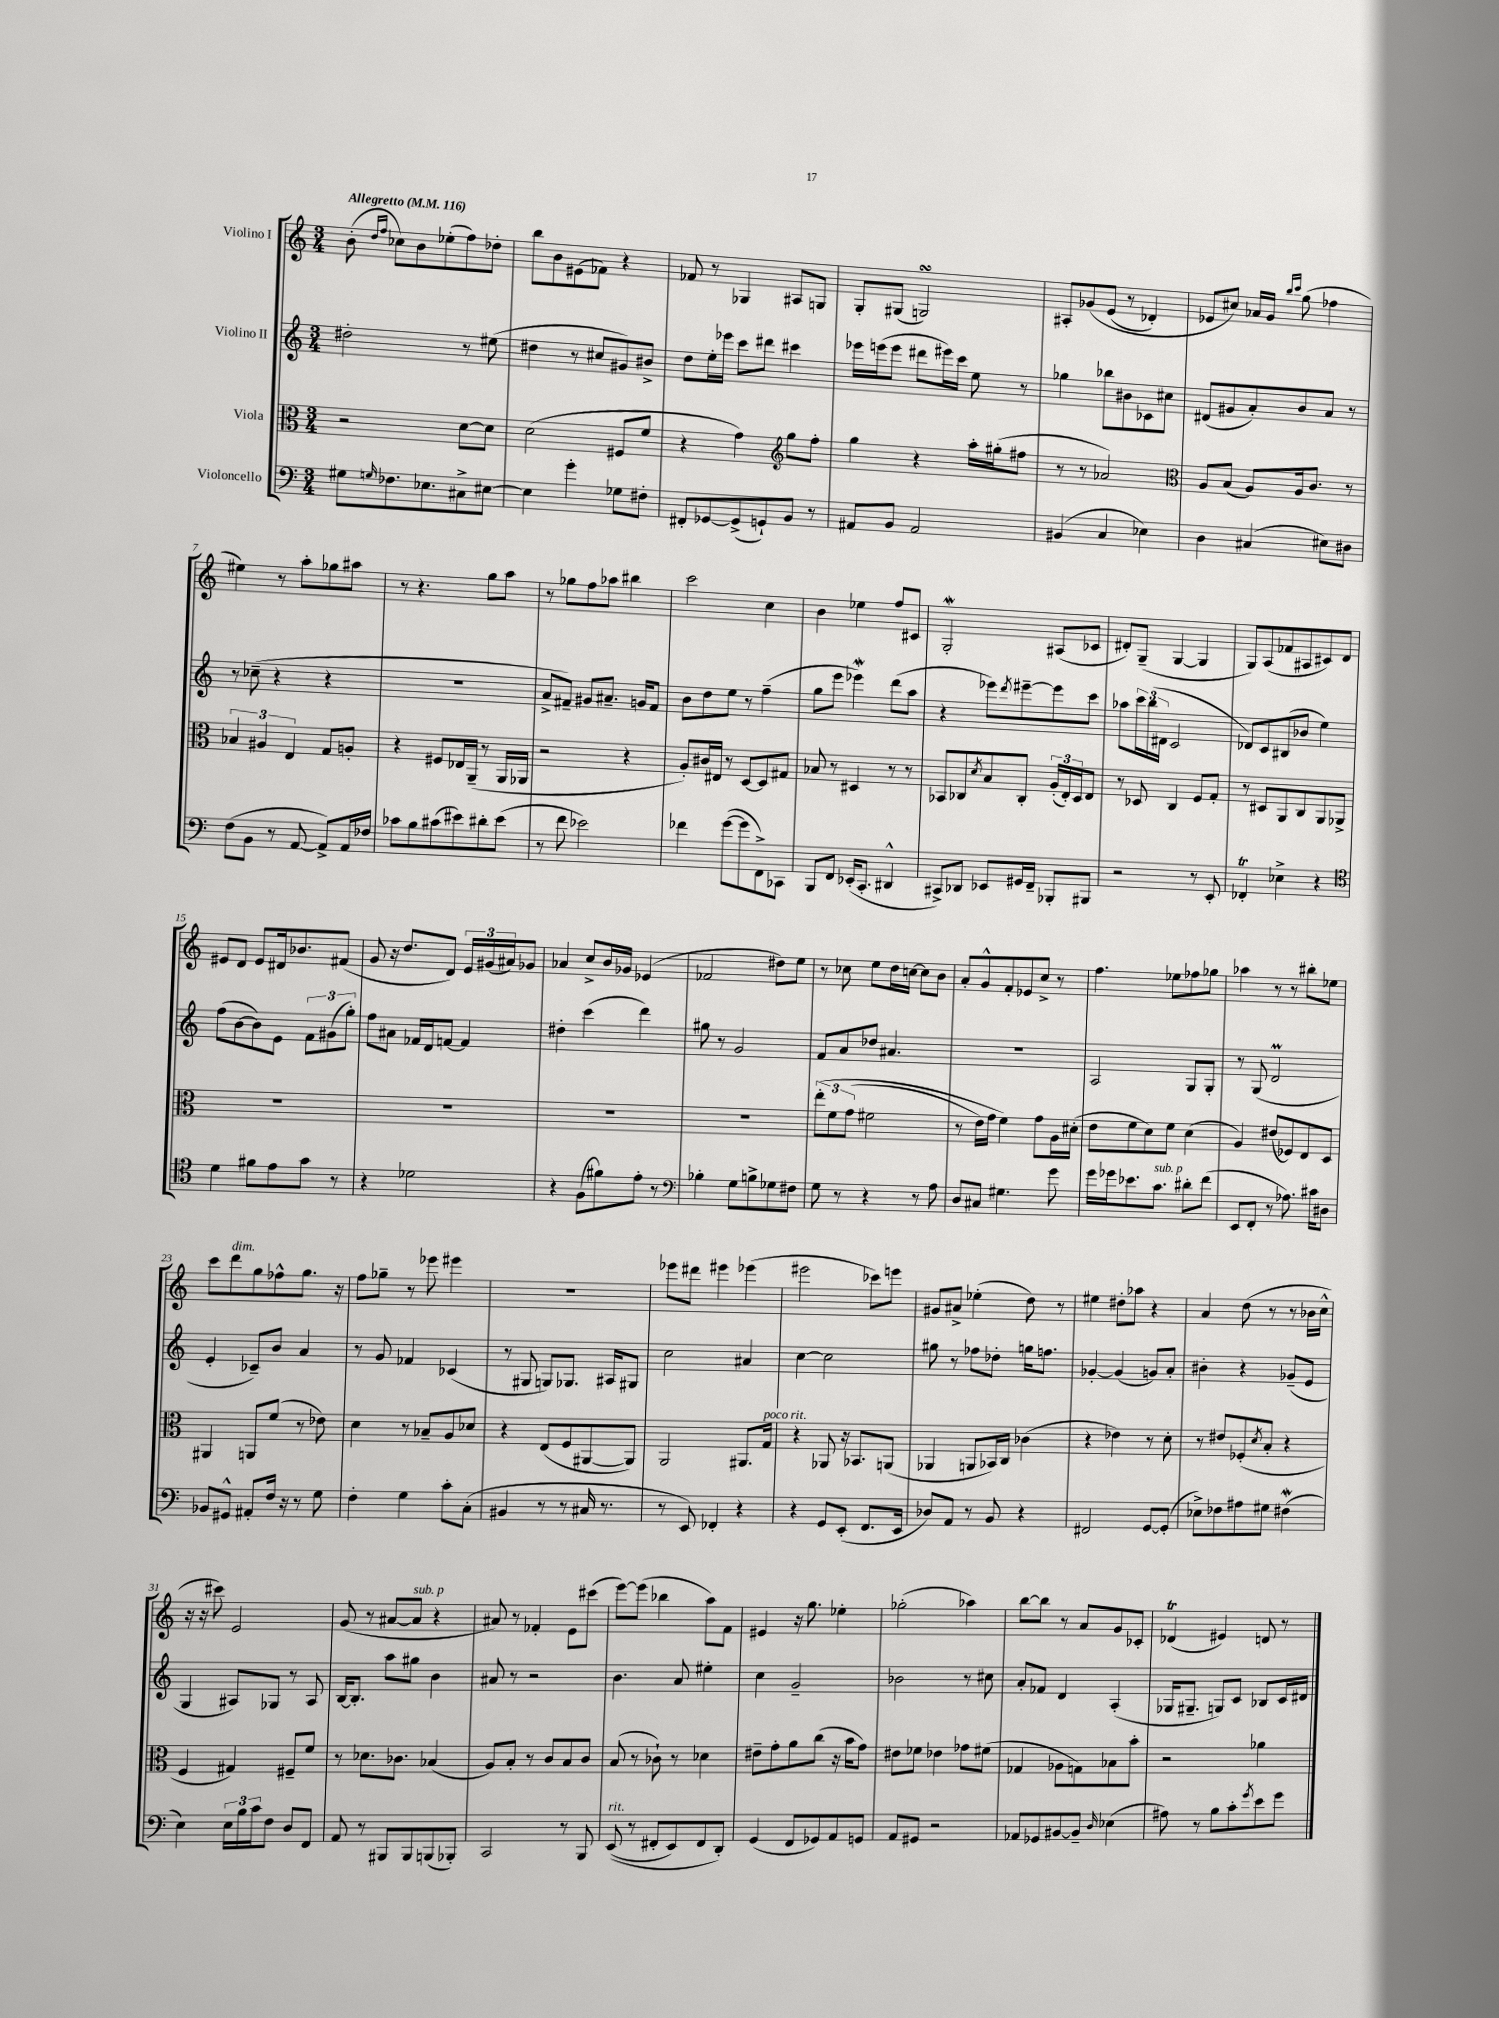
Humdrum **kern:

**kern	**kern	**kern	**kern
*part4	*part3	*part2	*part1
*staff4	*staff3	*staff2	*staff1
*I"Violoncello	*I"Viola	*I"Violino II	*I"Violino I
*clefF4	*clefC3	*clefG2	*clefG2
*k[]	*k[]	*k[]	*k[]
*M3/4	*M3/4	*M3/4	*M3/4
*MM116	*MM116	*MM116	*MM116
=1	=1	=1	=1
!	!	!	!LO:TX:a:B:t=Allegretto
8G#X\L	2r	2dd#X'\	(8b'\
.	.	.	16qqdd/LL
16qqGn/	.	.	16qqff/JJ
8.F-X\	.	.	8cc-X\L)
.	.	.	8b\
8.E-X\	.	.	.
.	.	.	(8ee-X'\
8C#X^\	[8d\L	8r	8ff\)
[8E#X\J	8d\J]	(8ee#X\	8dd-X'\J
=2	=2	=2	=2
4E#\]	(2d\	4dd#X\	8bb\L
.	.	.	8b\
4g'\	.	8r	(8e#X\
.	.	8cc#X/L	8f-X\J)
8G-X\L	8F#X/L	8g#X/)	4r
8F#X'\J	8f/J	8b#X^/J	.
=3	=3	=3	=3
8FF#X'/L	4r	8dd\L	8f-X/
[8GG-X/	.	16ee'\L	8r
.	.	16eee-X\JJ	.
(8GG-^/]	4g\)	8ccc\L	4G-X/
8GGn`/)	.	8ddd#X\J	.
*	*clefG2	*	*
8BB/J	8gg\L	4ccc#X\	8A#X/L
8r	8ff'\J	.	8Gn/J
=4	=4	=4	=4
8AA#X/L	4gg\	16eee-X\LL	8G'/L
.	.	(16eeen\J	.
8BB/J	.	8eee\J	(8G#X/J
2AA#/	4r	8ddd#X\L	2GnsSSS/)
.	.	16eee#X\L)	.
.	.	16ccc\JJ	.
.	16aa'\LL	8ee\	.
.	(16gg#X'\J	.	.
.	8ff#X\J	8r	.
=5	=5	=5	=5
(4BB#X/	8r	4gg-X\	8A#X'/L
.	8r	.	(8g-X/
4C/	2a-X/)	8bb-X\L	(8e/J
.	.	8b#X\	8r
4E-X\)	.	8c-X\	4d-X'/)
.	.	8cc#X\J	.
=6	=6	=6	=6
*	*clefC3	*	*
4D\	8A/L	(8d#X/L	8e-X/L
.	(8B/J	8g#X/	8cc#X/J)
(4C#X/	8A/L)	8a'/)	16a-X/LL
.	.	.	16g/JJ
.	.	.	16qqbb/LL
.	.	.	16qqccc/JJ
.	16A/k	8b/	(8gg\
.	8.c/J	.	.
8E#X\L)	.	8a/J	4ff-X\
8D#X\J	8r	8r	.
!!LO:LB:g=z
=7	=7	=7	=7
(8F\L	6B-X/	8r	4ee#X\)
8BB\J	.	(8cc-X~\	.
.	6A#X/	.	.
8r	.	4r	8r
.	6E/	.	.
[8AA/	.	.	8aa'\L
8AA^/L])	8G/L	4r	8gg-X\
16AA/L	8An'/J	.	8aa#X\J
16F-X/JJ	.	.	.
=8	=8	=8	=8
8c-X\L	4r	2.r	8r
8B\	.	.	4.r
(8c#X\	8F#X/L	.	.
8e#X\)	16E-X/L	.	.
.	(16AA~/JJ	.	.
8d#X'\	8r	.	8gg\L
(8e#\J	16AA/LL	.	8aa\J
.	16AA-X/JJ	.	.
=9	=9	=9	=9
8r	2r	8a^/L	8r
8f\	.	8f#X~/J)	8gg-X\L
2e-X\)	.	8g#X/L	8ff\
.	.	8.a#X~/J	8aa-X\J
.	4r	.	4bb#X\
.	.	16gn/KL	.
.	.	8f#/J	.
=10	=10	=10	=10
4f-X\	8A'/L)	8b\L	2ccc\
.	16c#X/L	8dd\	.
.	16E#X/JJ	.	.
([8g\L	8r	8ee\J	.
8g\]	[8D/L	8r	.
8FF^\)	8D/]	(4ff~\	4cc\
8CC-X\J	8G#X/J	.	.
=11	=11	=11	=11
8BBB/L	8B-X/	8gg\L	4b\
8FF/J	8r	8eee\J	.
(16EE-X'/KL	4D#X/	4eee-Xw\)	4ee-X\
8.CC'/J	.	.	.
4DD#X^^/	8r	(8ddd\L	8ff/L
.	8r	8aa\J	8c#X/J
=12	=12	=12	=12
8CC#X^/L)	8BB-X/L	4r	2GW'/
8DD-X/J	8C-X/	.	.
.	8qd/	.	.
8EE-X/L	8B/	8eee-X\L)	.
.	.	8qddd/	.
16GG#X/L	8C-'/J	[8eee#X~\	.
16FF~/JJ	.	.	.
8BBB-X'/L	(24A'/LL	8eee#\]	(8A#X/L
.	24E'/)	.	.
.	24D/J	.	.
8BBB#X/J	8E/J	8ccc\J	8c-X/J
=13	=13	=13	=13
2r	8r	8aa-X\L	8d#X'/L)
.	8D-X/	24ccc\L	(8G~/J
.	.	(24bb\	.
.	.	24d#X\JJ	.
.	4C/	2c/	[4G/
8r	8F/L	.	4G/]
8EE'/	8G'/J	.	.
=14	=14	=14	=14
4FF-XT'/	8r	8d-X/L)	8G/L)
.	8D#X/L	8c/	(8A/
4E-X^\	8AA/	(8B#X/	8f-X/
.	8C/	8b-X/J	8A#X/
4r	8AA/	4ee\)	8c#X/)
.	8AA-X^/J	.	8d/J
!!LO:LB:g=z
=15	=15	=15	=15
*clefC4	*	*	*
4d\	2.r	(8ff\L	8e#X/L
.	.	[8b\	8d/J
8f#X\L	.	8b\])	8e#/L
8e\	.	8e\J	16d#X/k
.	.	.	8.b-X/
8g\J	.	12f\L	.
.	.	(12g#X\	.
8r	.	.	(8f#X/J
.	.	12gg'\J)	.
=16	=16	=16	=16
4r	2.r	8ff\L	8g/
.	.	8a#X\J	16r
.	.	.	8.dd/L
2d-X\	.	16f-X/LL	.
.	.	16d/J	.
.	.	[8fn/J	8d/J)
.	.	4f/]	24e/LL
.	.	.	(24g#X/
.	.	.	24a#X/J)
.	.	.	8g-X/J
=17	=17	=17	=17
4r	2.r	4dd#X'\	4a-X/
(8F\L	.	(4ccc\	8cc^/L
8f#X\)	.	.	16b/L
.	.	.	16g-X/JJ
8e'\J	.	4ddd\)	(4e-X/
8r	.	.	.
=18	=18	=18	=18
*clefF4	*	*	*
4B-X'\	2.r	8gg#X\	2f-X/
.	.	8r	.
8G\L	.	2g/	.
8Bn^\	.	.	.
8G-X\	.	.	8dd#X\L)
8F#X\J	.	.	8ee\J
=19	=19	=19	=19
8G\	(12ee'\L	8f/L	8r
.	12f\	.	.
8r	.	8a/	8cc-X\
.	(12g\J	.	.
4r	2f#X\	8dd-X/J	8ee\L
.	.	4.a#X/	16dd\L
.	.	.	[16ccn\JJ
8r	.	.	8cc\L]
8A\	.	.	8b\J
=20	=20	=20	=20
8D/L	8r	2.r	8a'/L
8C#X/J	16e\LL)	.	8g^^/
.	16g\JJ	.	.
4.G#X\	4f\)	.	8f'/
.	.	.	8e-X/
.	8g\L	.	8cc^/J
8g\	16A\L	.	8r
.	(16d#X'\JJ	.	.
=21	=21	=21	=21
16g\LL	8e\L	2A/	4.ff\
16g-X\J	.	.	.
8.e-X\	8f\	.	.
.	8d\)	.	.
!LO:TX:a:i:t=sub. p	!	!	!
8.c\J	.	.	.
.	8f\J	.	8ee-X\L
8d#X'\L	(4d\	8G/L	8ff-X\
(8f\J	.	8G'/J	8gg-X\J
=22	=22	=22	=22
8EE/L	4A/)	8r	4aa-X\
8FF'/J	.	(8G/	.
8r	(8e#X/L	2dM/	8r
8.A-X\)	8F-X/)	.	8r
.	8E/	.	8bb#X'\L
16c#X\KL	.	.	.
8D#X\J	8D/J	.	8ee-X\J
!!LO:LB:g=z
=23	=23	=23	=23
8BB-X/L	4AA#X/	4e'/	8ccc\L
!	!	!	!LO:TX:a:i:t=dim.
8GG#X^^/J	.	.	8ddd\
8AA#X'/L	8AAn/L	8c-X~/L)	8gg\
16F/Jk	(8f/J	8b/J	8ff-X^^\
16r	.	.	.
8r	8r	4a/	8.gg\J
8G\	8e-X\)	.	.
.	.	.	16r
=24	=24	=24	=24
4F'\	4d\	8r	8ff\L
.	.	8g/	8gg-X~\J
4G\	8r	4f-X/	8r
.	8B-X~/L	.	8eee-X\
8c'\L	8A/	(4c-X/	4eee#X\
(8C'\J	8d-X/J	.	.
=25	=25	=25	=25
4BB#X/	4r	8r	2.r
.	.	8G#X/	.
8r	(8E/L	8Gn/L)	.
8r	8F/	8.G-X/J	.
16C#X/	[8AA#X/	.	.
8.r	.	16A#X/KL	.
.	8AA#/J])	8G#X/J	.
=26	=26	=26	=26
8r	2AA/	2cc\	8eee-X\L
8EE/)	.	.	8ddd#X\J
4FF-X'/	.	.	4eee#X\
4r	8.AA#X/L	4a#X/	(4eee-X\
!	!LO:TX:a:i:t=poco rit.	!	!
.	16G/Jk	.	.
=27	=27	=27	=27
4r	4r	[4cc\	2eee#X\
8GG/L	8AA-X/	2cc\]	.
(8EE'/J	16r	.	.
.	8.BB-X/L	.	.
8.FF/L	.	.	8ccc-X\L)
.	(8AAn/J	.	8eeen\J
16EE/Jk	.	.	.
=28	=28	=28	=28
8D-X/L)	4AA-X/	8gg#X\	8g#X/L
8AA/J	.	8r	8a#X^/J
8r	8AAn/L	8ff-X\L	(4ee-X'\
8BB/	16BB-X/L)	8dd-X'\J	.
.	16C/JJ	.	.
4r	(4c-X\	16ggn\KL	8dd\)
.	.	8.ffn\J	.
.	.	.	8r
=29	=29	=29	=29
2FF#X/	4r	[4g-X'/	4ee#X\
.	4e-X\)	(4g-/]	8dd#X'\L
.	.	.	8aa-X\J
[8GG/L	8r	8gn/L)	4r
(8GG'/J]	8d'\	8a'/J	.
=30	=30	=30	=30
8E-X^\L)	8r	4b#X'\	4a/
8F-X\	8e#X/L	.	.
8A#X\	(8F-X'/	4r	(8dd\
.	8qd/	.	.
8G#X\J	8B'/J	.	8r
(4F#XW\	4r	(8g-X~/L	8r
.	.	8e/J	16b-X\LL
.	.	.	16cc^^\JJ
!!LO:LB:g=z
=31	=31	=31	=31
4E\)	4F/	4G/	16r
.	.	.	16r
.	.	.	8ccc#X\)
24E\LL	4G#X/)	8A#X/L)	2e/
24B\	.	.	.
24c\J	.	.	.
8F\J	.	8G-X/J	.
8D/L	8F#X~/L	8r	.
8FF/J	8f/J	8A#/	.
=32	=32	=32	=32
8AA/	8r	[16B/KL	(8g/
.	.	8.B'/J]	.
8r	8.d-X\L	.	8r
8BBB#X/L	.	8aa\L	[8a#X/L
.	8.c-X\J	.	.
!	!	!	!LO:TX:a:i:t=sub. p
8BBB#/	.	8gg#X\J	8a#/J]
(8BBBn/	(4B-X/	4b\	4r
8BBB-X'/J)	.	.	.
=33	=33	=33	=33
2CC/	8A/L)	8a#X/	8a#X/)
.	8B'/J	8r	8r
.	8r	2r	4f-X'/
.	8c/L	.	.
8r	8B/	.	8e\L
8BBB/	8c/J	.	(8ccc#X\J
=34	=34	=34	=34
!LO:TX:a:i:t=rit.	!	!	!
((8EE/	(8B/	4.b\	[8eee\L)
8r	8r	.	(8eee\J]
8FF#X'/L	8c-X`\)	.	4bb-X\
8EE/)	8r	8a/	.
8FF#/	4d-X\	4ee#X'\	8aa\L)
8DD'/J)	.	.	8f\J
=35	=35	=35	=35
(4GG/	8e#X~\L	4cc\	4e#X/
.	8g'\	.	.
8FF/L	8a\	2g~/	16r
.	.	.	8.gg\
8GG-X/)	(8cc\J	.	.
8AA/	16r	.	4ee-X'\
.	16b\KL	.	.
8GGn/J	8g\J)	.	.
=36	=36	=36	=36
8AA/L	8e#X\L	2b-X\	(2gg-X'\
8GG#X/J	8f-X\J	.	.
2r	4e-X\	.	.
.	8g-X\L	8r	4aa-X\)
.	(8f#X\J	8cc#X\	.
=37	=37	=37	=37
8AA-X/L	4G-X/	8a'/L	[8bb\L
8GG-X/	.	8f-X/J	8bb\J]
[8BB#X/	8A-X\L	4d/	8r
8BB#~/J]	8Gn\)	.	8a/L
16qqD/	.	.	.
(4E-X\	8B-X\	(4A'/	8g/
.	8b'\J	.	8c-X'/J
=38	=38	=38	=38
8A#X\)	2r	16G-X/KL	(4d-XT/
.	.	8.G#X~/J	.
8r	.	.	.
8B\L	.	8Gn/L)	4e#X/)
8c'\	.	8c/J	.
8qg/	.	.	.
8e\	4a-X\	8B-X/L	8dn/
8g\J	.	16c/L	8r
.	.	16d#X/JJ	.
==	==	==	==
*-	*-	*-	*-
